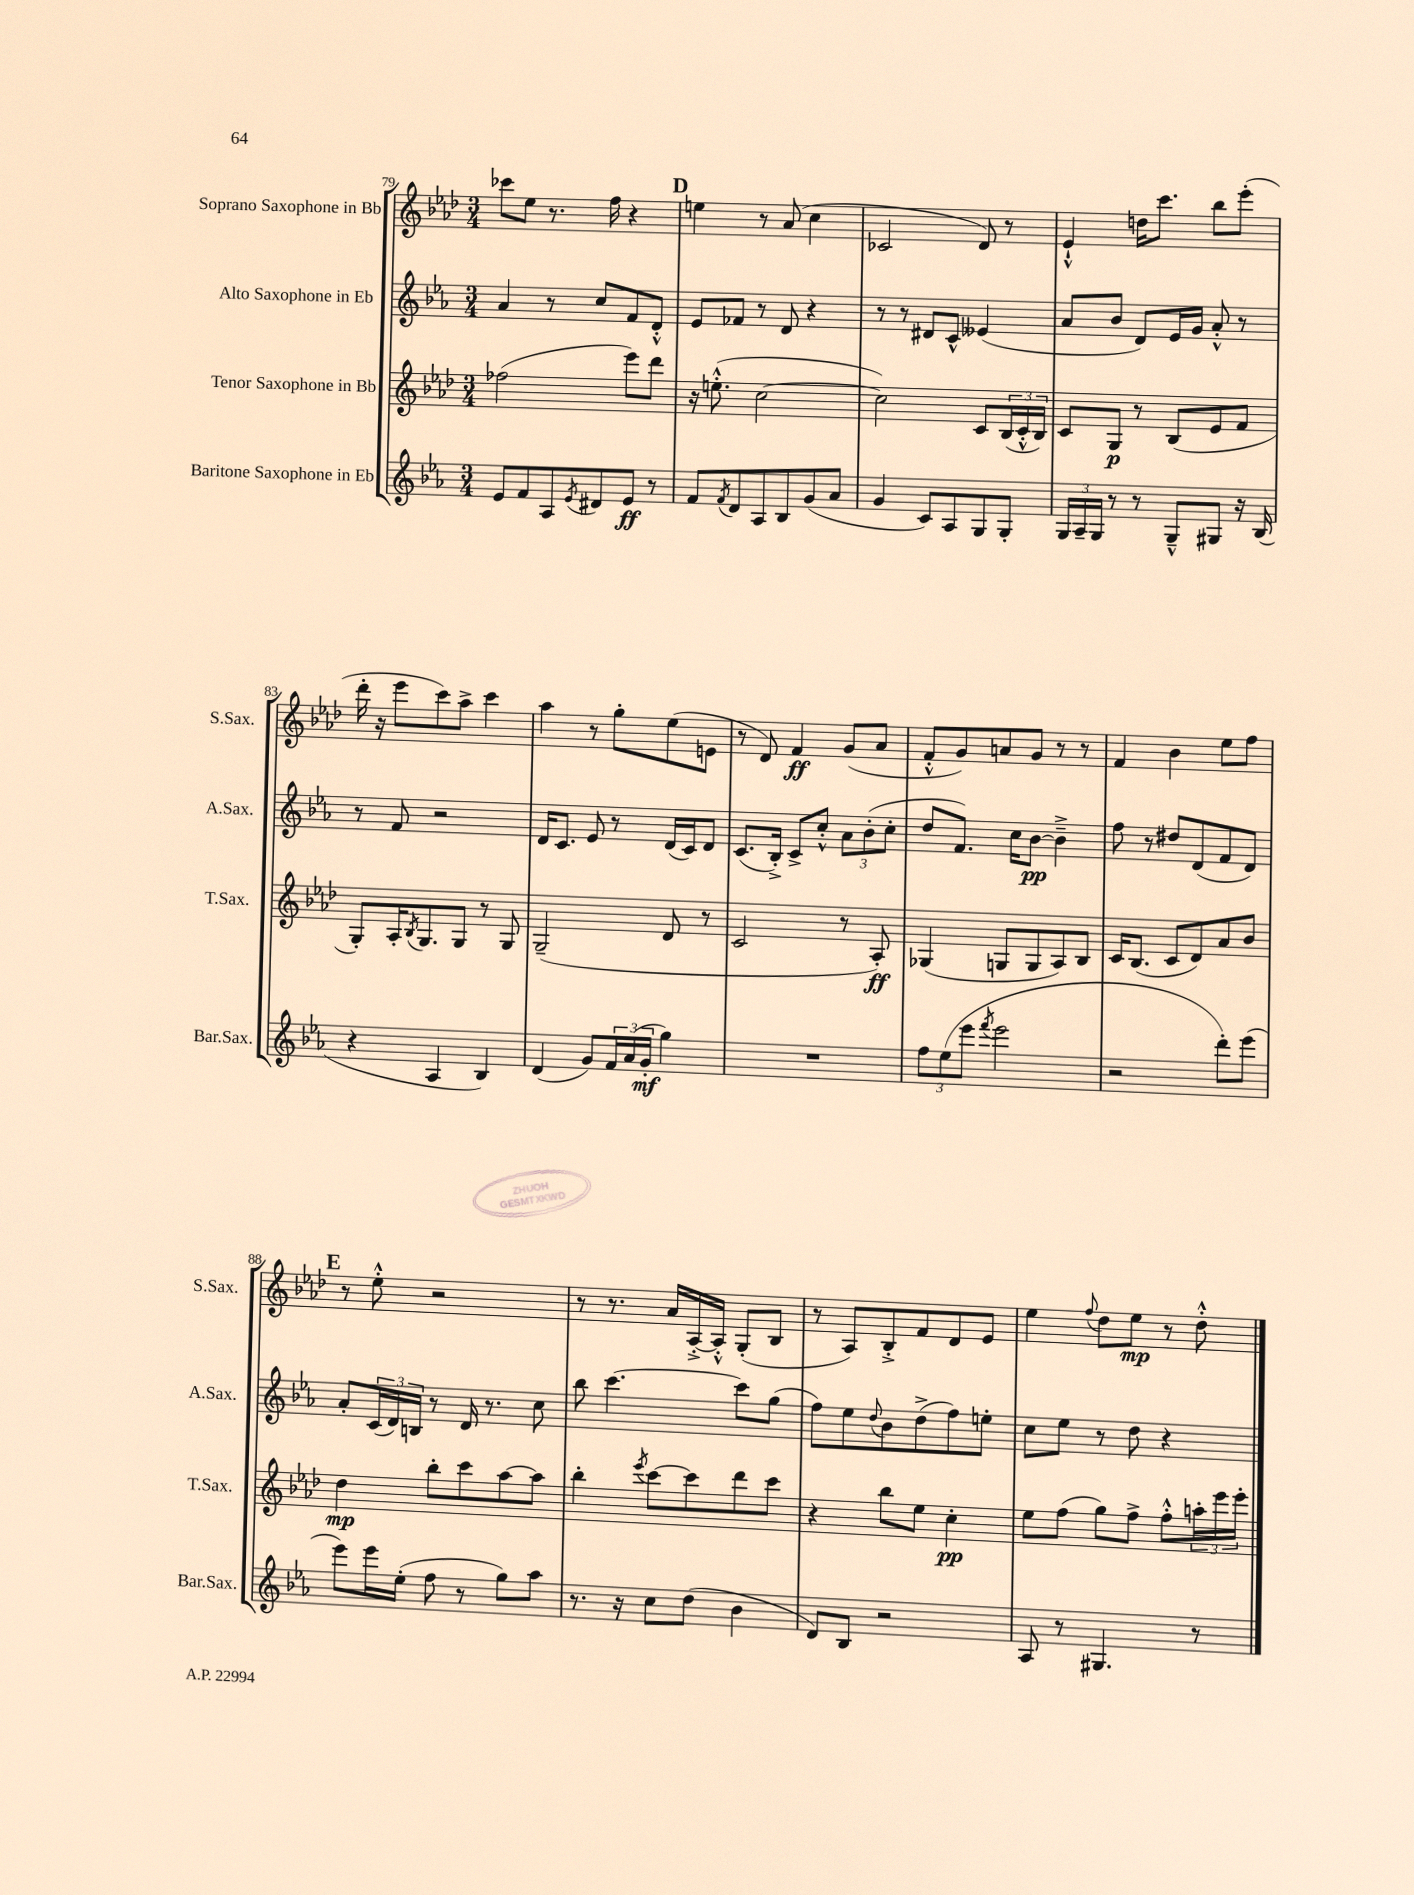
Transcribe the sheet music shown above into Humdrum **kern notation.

**kern	**kern	**kern	**kern
*staff4	*staff3	*staff2	*staff1
*clefG2	*clefG2	*clefG2	*clefG2
*k[b-e-a-]	*k[b-e-a-d-]	*k[b-e-a-]	*k[b-e-a-d-]
*M3/4	*M3/4	*M3/4	*M3/4
8e-	(2ff-	4a-	8ccc-
8f	.	.	8ee-
8A-	.	8r	8.r
8qe-	.	.	.
8d#	.	8cc	.
.	.	.	16ff
8e-	8eee-)	8f	4r
8r	8ddd-	8d'^^	.
=	=	=	=
8f	16r	8e-	4ee
.	(8.ee'^^	.	.
8qf	.	.	.
8d	.	8f-	.
8A-	[2cc	8r	8r
8B-	.	8d	(8a-
(8g	.	4r	4cc
8a-	.	.	.
=	=	=	=
4g	2cc])	8r	2c-
.	.	8r	.
8c)	.	8d#	.
8A-	.	8c^^	.
8G	8c	(4e--	8d-)
8G'	(24B-	.	8r
.	24c'^^	.	.
.	24B-)	.	.
=	=	=	=
24G	8c	8a-	4e-`^^
24A-~	.	.	.
24G	.	.	.
8r	8G	8b-	.
8r	8r	8d)	16dd
.	.	.	8.ccc
8G~^^	(8B-	16e-	.
.	.	16g	.
8G#	8e-	8a-'^^	8bb-
16r	8f	8r	(8eee-'
(16B-	.	.	.
=	=	=	=
4r	8G')	8r	16ddd-'
.	.	.	16r
.	16A-'	8f	8eee-
.	8qB-	.	.
.	8.G	.	.
4A-	.	2r	8ccc)
.	8G	.	8aa-^
4B-)	8r	.	4ccc
.	8G	.	.
=	=	=	=
(4d	(2G~	16d	4aa-
.	.	8.c	.
8g)	.	8e-	8r
24f	.	8r	8gg'
(24a-	.	.	.
24g'	.	.	.
4gg)	8d-	(16d	(8ee-
.	.	16c)	.
.	8r	8d	8e
=	=	=	=
2.r	2c	(8.c	8r
.	.	.	8d-)
.	.	16B-'^)	.
.	.	8c^	4f
.	.	8cc'^^	.
.	8r	12a-	(8g
.	.	(12b-'	.
.	8A-')	.	8a-
.	.	12cc'	.
=	=	=	=
12ff	(4G-	8dd	8f'^^
(12ee-	.	.	.
.	.	8.f)	8g)
12eee-	.	.	.
8qfff	.	.	.
2eee-	8G	.	8a
.	.	16cc	.
.	8G	[8b-	8g
.	8A-)	4b-~^]	8r
.	8B-	.	8r
=	=	=	=
2r	16c	8ff	4f
.	(8.B-	.	.
.	.	8r	.
.	8c	8dd#	4b-
.	8d-)	(8d	.
8ddd')	8a-	8f	8ee-
(8eee-	8b-	8d)	8ff
=	=	=	=
8eee-)	4dd-	8a-'	8r
16eee-	.	(24c	8ee-'^^
.	.	24d)	.
(16ee-'	.	.	.
.	.	24B	.
8ff	8bb-'	8r	2r
8r	8ccc	16d	.
.	.	8.r	.
8gg)	[8aa-	.	.
8aa-	8aa-]	8cc	.
=	=	=	=
8.r	4bb-'	8bb-	8r
.	.	[4.ccc	8.r
16r	.	.	.
.	8qeee-	.	.
8cc	[8ccc	.	.
.	.	.	16a-
(8dd	8ccc]	.	[16A-'^
.	.	.	16A-'^^]
4b-	8ddd-	8ccc]	(8G'
.	8ccc	(8gg	8B-
=	=	=	=
8d)	4r	8ff)	8r
8B-	.	8ee-	8A-)
.	.	8qqdd	.
2r	8bb-	8b-	8B-'^
.	8ee-	(8dd^	8f
.	4cc'	8ff)	8d-
.	.	8ee'	8e-
=	=	=	=
8A-	8ee-	8cc	4ee-
8r	(8ff	8ee-	.
.	.	.	8qqff
4.G#	8gg)	8r	8dd-
.	8ff^	8dd	8ee-
.	8ff'^^	4r	8r
8r	24aa'	.	8dd-'^^
.	24eee-	.	.
.	24eee-'	.	.
==	==	==	==
*-	*-	*-	*-
